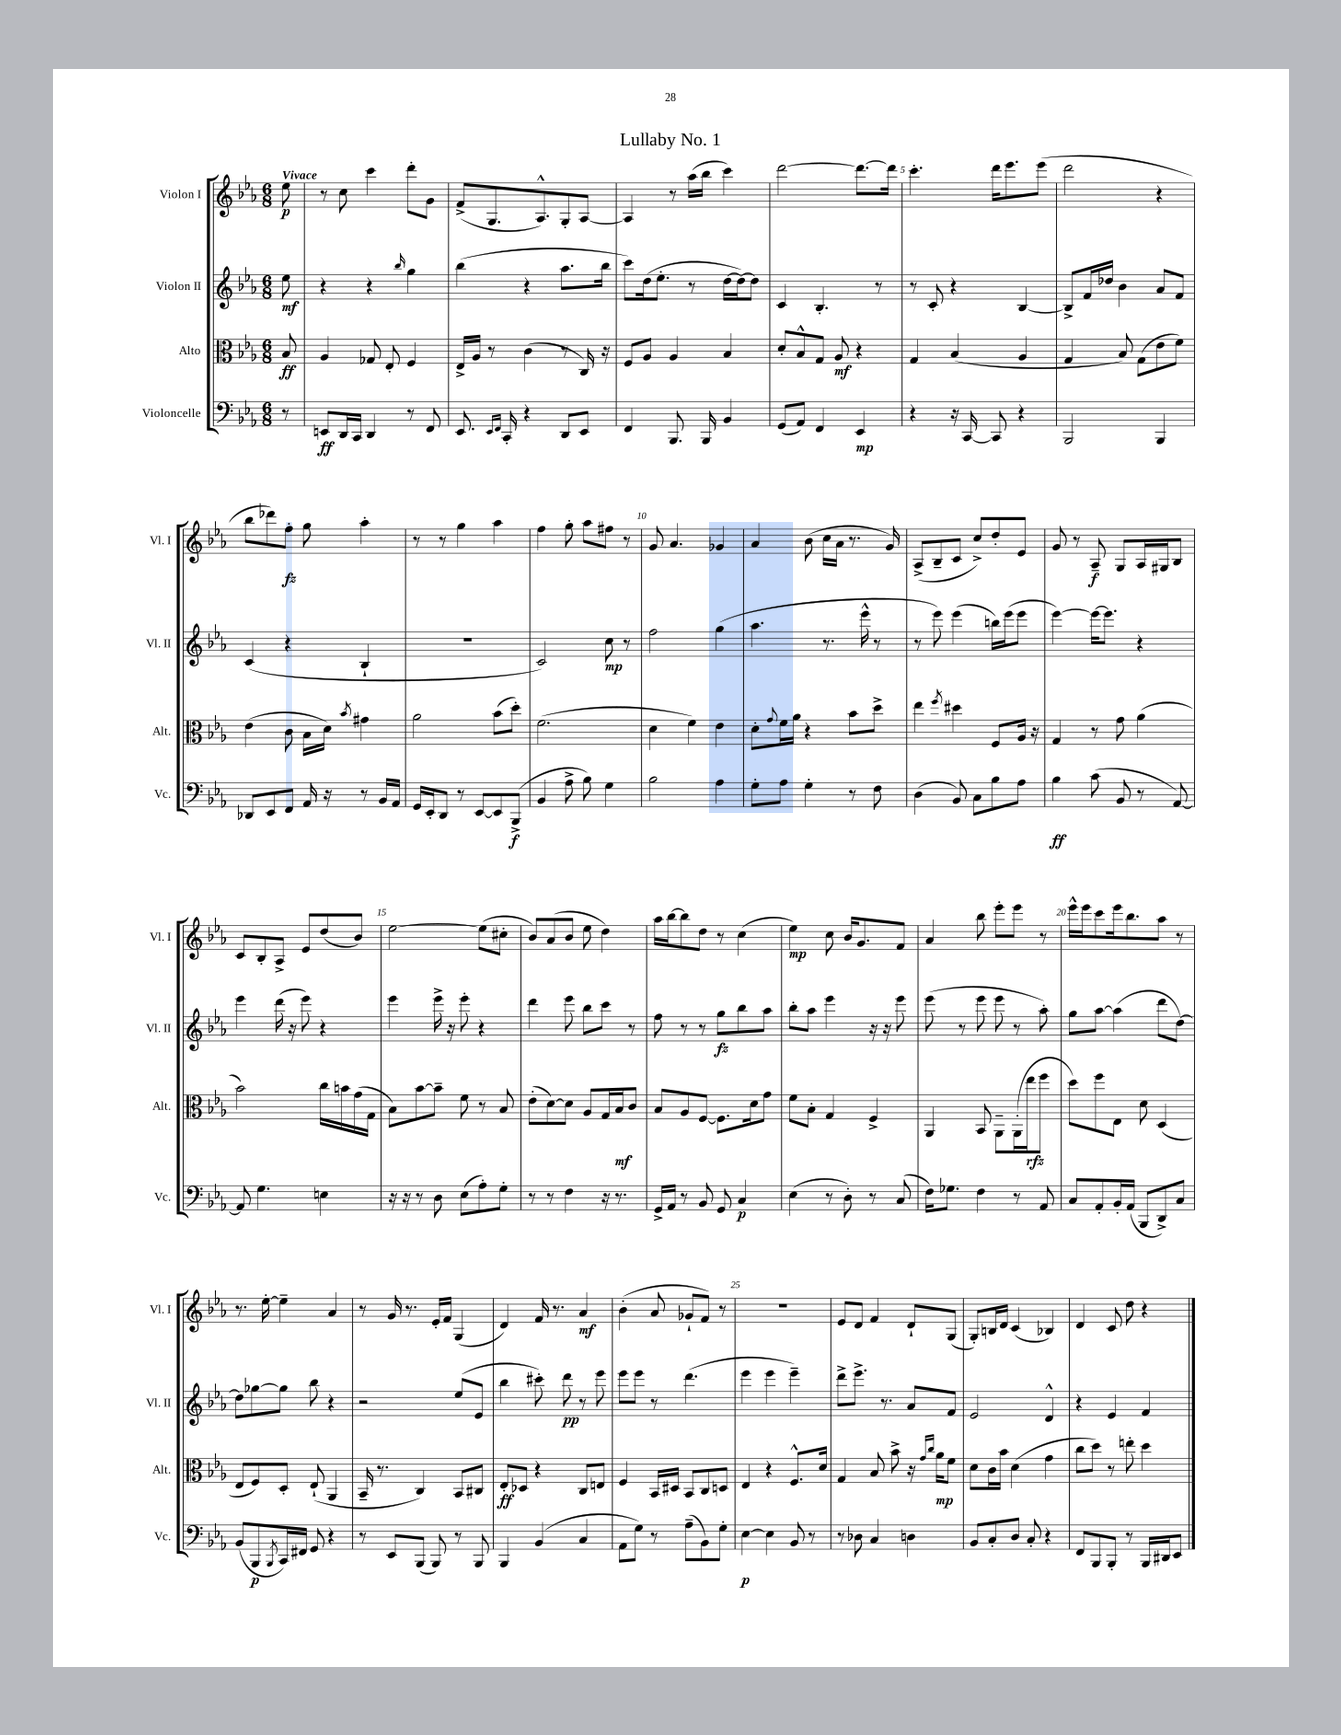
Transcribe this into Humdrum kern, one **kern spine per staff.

**kern	**kern	**kern	**kern
*staff4	*staff3	*staff2	*staff1
*clefF4	*clefC3	*clefG2	*clefG2
*k[b-e-a-]	*k[b-e-a-]	*k[b-e-a-]	*k[b-e-a-]
*M6/8	*M6/8	*M6/8	*M6/8
8r	8B-	8ee-	8ee-
=	=	=	=
8EE	4A-	4r	8r
16DD	.	.	8cc
16CC	.	.	.
4DD	8G-	4r	4ccc
.	8E-'	.	.
.	.	16qqbb-	.
8r	4F	4gg	8ddd'
8FF	.	.	8g
=	=	=	=
8.EE-	16E-^	(4bb-	(8f^
.	16A-	.	.
.	8r	.	8.G
16qqEE-	.	.	.
16qqFF	.	.	.
16CC'	.	.	.
4r	(4c	4r	.
.	.	.	8.A-^^)
8DD	8r	8.aa-	8G'
8EE-	16C)	.	[8A-
.	16r	16bb-	.
=	=	=	=
4FF	8F	8ccc)	4A-]
.	8A-	(16dd	.
.	.	8.ee-'	.
8.BBB-	4A-	.	8r
.	.	8r	(16aa-
16BBB-	.	.	16bb-
4BB-	4B-	[16dd	4ccc)
.	.	16dd_)	.
.	.	8dd]	.
=	=	=	=
(8GG	8d'	4c	[2ddd
8AA-)	8B-^^	.	.
4FF	8G	4.B-'	.
.	8A-	.	.
4EE-	4r	.	8.ddd_
.	.	8r	.
.	.	.	16ddd]
=	=	=	=
4r	4G	8r	4.ccc'
.	.	8c'	.
16r	(4B-	4r	.
[16CC	.	.	.
8CC]	.	.	16ddd
.	.	.	8.eee-
4r	4A-	[4B-	.
.	.	.	(8eee-
=	=	=	=
2BBB-	4G	8B-^]	2ddd
.	.	16f	.
.	.	16dd-	.
.	8B-)	4b-	.
.	(8G	.	.
4BBB-	8e-	8a-	4r
.	8f)	8f	.
=	=	=	=
8DD-	(4e-	(4c	8bb-
8EE-	.	.	8ddd-)
8FF	8c	4r	8ff'
16AA-	16B-	.	8gg
16r	16d)	.	.
.	8qb-	.	.
8r	4g#	4B-`	4aa-'
16BB-	.	.	.
16AA-	.	.	.
=	=	=	=
16GG	2a-	2.r	8r
16EE-'	.	.	.
8DD	.	.	8r
8r	.	.	4gg
[8EE-	.	.	.
8EE-]	(8b-	.	4aa-
(8BBB-^	8dd')	.	.
=	=	=	=
4BB-	(2.f	2c)	4ff
8A-^	.	.	8gg'
8B-)	.	.	8aa-
4G	.	8cc	8ff#
.	.	8r	8r
=	=	=	=
2B-	4d	2ff	8g
.	.	.	4.a-
.	4f)	.	.
4A-	4e-	(4gg	4g-
=	=	=	=
8G'	8d'	4.aa-	4a-
.	8qqg	.	.
8A-	16f	.	.
.	16a-	.	.
4G'	4r	.	(8b-
.	.	8.r	16cc
.	.	.	16a-
8r	8b-	.	8.r
.	.	16eee-^^	.
8F	8dd^	8r	.
.	.	.	16g)
=	=	=	=
(4D	4ee-	8r	(8A-^
.	.	8eee-)	8B-~
.	8qff	.	.
8BB-)	4dd#	(4eee-	8c
8C	.	.	8cc^)
8B-	8F	16bb)	8dd'
.	.	(16eee-	.
8A-	16A-	8eee-	8e-
.	16r	.	.
=	=	=	=
4B-	4G	[4eee-)	8g
.	.	.	8r
(8c	8r	16eee-_	8A-~
.	.	8.eee-]	.
8BB-	8g	.	8G
8r	(4a-	4r	16A-
.	.	.	16G#
[8AA-)	.	.	8B-
=	=	=	=
8AA-]	2b-)	4eee-	8c
4.G	.	.	8B-'
.	.	(16ddd	8A-^
.	.	16r	.
.	.	8eee-)	8e-
4E	16cc	4r	(8dd
.	16b	.	.
.	(16g	.	8b-)
.	16G	.	.
=	=	=	=
16r	8B-)	4eee-	[2ee-
16r	.	.	.
8r	[8b-	.	.
8D	8b-~]	16eee-^	.
.	.	16r	.
(8E-	8f	8eee-'	.
8A-')	8r	4r	(8ee-]
8G'	8B-	.	8cc#'
=	=	=	=
8r	(8e-'	4ddd	8b-)
8r	[8d)	.	(8a-
4F	8d]	8eee-	8b-
.	8A-	8bb-	8ee-
16r	16G	8ccc	4dd)
8.r	16B-	.	.
.	8c	8r	.
=	=	=	=
16GG^	8B-	8ff	16aa-
16AA-	.	.	[16bb-
8r	8A-	8r	8bb-]
8BB-	[8F	8r	8dd
8GG	8.F]	8gg	8r
4C	.	8bb-	(4cc
.	16d	.	.
.	8g	8aa-	.
=	=	=	=
(4E-	8f	8bb-'	4ee-)
.	8B-'	8aa-	.
8r	4G	4eee-	8cc
8D')	.	.	16b-
.	.	.	8.g
8r	4F^	16r	.
.	.	16r	.
(8C	.	8eee-	8f
=	=	=	=
16F)	4AA-	(8eee-	4a-
8.G-	.	.	.
.	.	8r	.
4F	8BB-	8eee-	8bb-
.	8AA-~	8eee-	8eee-'
8r	(16AA-'	8r	8eee-
.	16ee-	.	.
8AA-	8ff	8aa-')	8r
=	=	=	=
8C	8dd)	8gg	16eee-^^
.	.	.	16eee-
8AA-'	8ff	[8aa-	8ccc
16BB-'	8E-	(4aa-]	16eee-
(16AA-	.	.	8.bb-
8BBB-	8d	.	.
8DD^)	(4D	8ddd	8aa-
8C	.	[8dd)	8r
=	=	=	=
(8BB-	8E-	8dd]	8.r
8BBB-	8F)	[8gg-	.
.	.	.	[16ee-'
8qBBB-	.	.	.
16CC)	8D'	8gg-]	4ee-~]
16FF#	.	.	.
8GG	(8E-`	8bb-	.
4r	4AA-	4r	4a-
=	=	=	=
8r	16BB-~	2r	8r
.	8.r	.	.
8EE-	.	.	16g
.	.	.	8.r
(8BBB-	4C)	.	.
8BBB-)	.	.	16e-'
.	.	.	16f
8r	8BB-	(8ee-	(4G
8BBB-	8C#	8e-	.
=	=	=	=
4BBB-	8E-'	4bb-	4d)
.	8D-	.	.
(4BB-	4r	8ccc#')	16f
.	.	.	8.r
.	.	8ddd	.
4C	8C	8r	4a-
.	8E	8eee-	.
=	=	=	=
8AA-	4F	8eee-	(4b-'
8G)	.	8eee-	.
8r	16BB-	8r	8a-
.	16D#	.	.
(8A-~	8BB-	(4.ddd	8g-`
8BB-)	8C	.	8f)
8G'	8D	.	8r
=	=	=	=
[4E-	4E-	4eee-	2.r
4E-]	4r	4eee-	.
8BB-	8.F^^	4eee-~)	.
8r	.	.	.
.	16d	.	.
=	=	=	=
8r	4G	8ddd^	8e-
8D-	.	8.eee-^	8d
4C	8B-	.	4f
.	.	8.r	.
.	8b-^	.	.
4D	16r	8a-	8d`
.	16qqg	.	.
.	16qqcc	.	.
.	16a-	.	.
.	8f	8f	(8G
=	=	=	=
8BB-	8d	2e-	8G')
8C'	16c	.	16B
.	16b-	.	16d
8D	(4d	.	(4c
8C'	.	.	.
4r	4g	4d^^	4B-)
=	=	=	=
8FF	8cc	4r	4d
8BBB-	8dd)	.	.
8BBB-'	8r	4e-	8c
8r	8ee'	.	8dd
16BBB-	4dd	4f	4r
16DD#	.	.	.
8EE-	.	.	.
==	==	==	==
*-	*-	*-	*-
